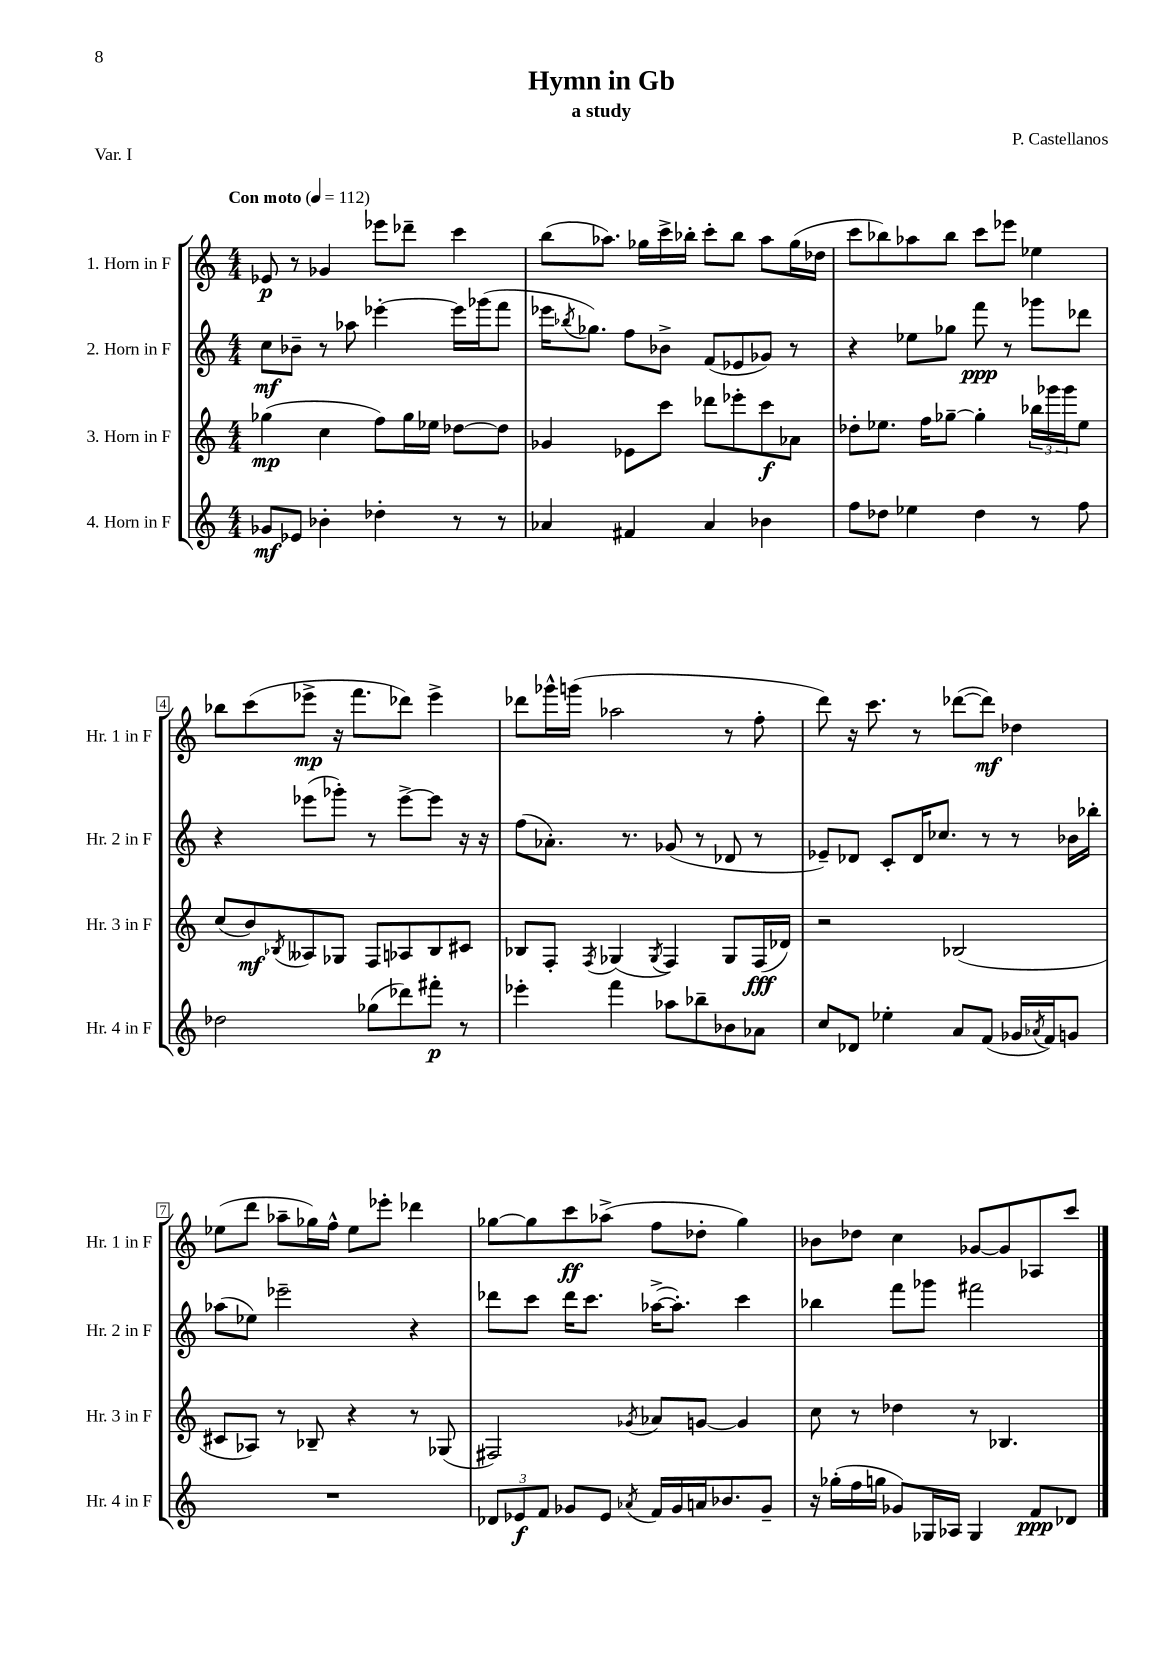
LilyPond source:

\header { title = "Hymn in Gb" composer = "P. Castellanos" subtitle = "a study" piece = "Var. I" }
<<
\new StaffGroup <<
\new Staff = "s0" \with { instrumentName = "1. Horn in F" shortInstrumentName = "Hr. 1 in F" } {
    \clef treble \key c \major \numericTimeSignature \time 4/4 \tempo "Con moto" 4 = 112
    ees'8\p r8 ges'4 ees'''8 des'''8-- c'''4 |
    b''8( aes''8.) ges''16 c'''16-> bes''16-. c'''8-. bes''8 aes''8 ges''16( des''16 |
    c'''8 bes''8) aes''8 bes''8 c'''8 ees'''8 ees''4 |
    bes''8 c'''8( ees'''8->\mp r16 f'''8. des'''8) ees'''4-> |
    des'''8 ges'''16-^ g'''16( aes''2 r8 f''8-. |
    d'''8) r16 c'''8. r8 des'''8~( des'''8\mf) des''4 |
    ees''8( d'''8 aes''8-- ges''16) f''16-^ ees''8 ees'''8-. des'''4 |
    ges''8~ ges''8 c'''8\ff aes''8->( f''8 des''8-. ges''4) |
    bes'8 des''8 c''4 ges'8~ ges'8 aes8 c'''8 \bar "|." |
}
\new Staff = "s1" \with { instrumentName = "2. Horn in F" shortInstrumentName = "Hr. 2 in F" } {
    \clef treble \key c \major \numericTimeSignature \time 4/4
    c''8\mf bes'8-- r8 aes''8 ees'''4~-. ees'''16 ges'''16( f'''8 |
    ees'''16 \acciaccatura { bes''8 } ges''8.) f''8 bes'8-> f'8( ees'8 ges'8) r8 |
    r4 ees''8 ges''8 f'''8\ppp r8 ges'''8 des'''8 |
    r4 ees'''8( ges'''8-.) r8 ees'''8~-> ees'''8 r16 r16 |
    f''8( aes'8.-.) r8. ges'8( r8 des'8 r8 |
    ees'8--) des'8 c'8-. des'16 ces''8. r8 r8 bes'16 bes''16-. |
    aes''8( ees''8) ees'''2-- r4 |
    des'''8 c'''8 des'''16 c'''8. aes''16~->( aes''8.-.) c'''4 |
    bes''4 f'''8 ges'''8 fis'''2 \bar "|." |
}
\new Staff = "s2" \with { instrumentName = "3. Horn in F" shortInstrumentName = "Hr. 3 in F" } {
    \clef treble \key c \major \numericTimeSignature \time 4/4
    ges''4\mp( c''4 f''8) ges''16 ees''16 des''8~ des''8 |
    ges'4 ees'8 c'''8 des'''8 ees'''8-. c'''8\f aes'8 |
    des''8-. ees''8. f''16 ges''8~-- ges''4-. \tuplet 3/2 { bes''16 ges'''16 ges'''16 } ees''8 |
    c''8( b'8\mf) \acciaccatura { bes8 } aeses8 ges8 f8 aes8 bes8 cis'8 |
    bes8 f8-. \acciaccatura { f8 } ges4( \acciaccatura { ges8 } f4) ges8 f16\fff( des'16) |
    r2 bes2( |
    cis'8 aes8) r8 bes8-- r4 r8 ges8( |
    fis2) \acciaccatura { ges'8 } aes'8 g'8~ g'4 |
    c''8 r8 des''4 r8 bes4. \bar "|." |
}
\new Staff = "s3" \with { instrumentName = "4. Horn in F" shortInstrumentName = "Hr. 4 in F" } {
    \clef treble \key c \major \numericTimeSignature \time 4/4
    ges'8\mf ees'8 bes'4-. des''4-. r8 r8 |
    aes'4 fis'4 aes'4 bes'4 |
    f''8 des''8 ees''4 des''4 r8 f''8 |
    des''2 ges''8( des'''8) fis'''8-.\p r8 |
    ees'''4-. f'''4 aes''8 bes''8-- bes'8 aes'8 |
    c''8 des'8 ees''4-. a'8 f'8( ges'16 \acciaccatura { aes'8 } f'16) g'8 |
    R1 |
    \tuplet 3/2 { des'8 ees'8\f f'8 } ges'8 ees'8 \acciaccatura { aes'8 } f'16 ges'16 a'16 bes'8. ges'8-- |
    r16 ges''16-.( f''16 g''16 ges'8) ges16 aes16 ges4 f'8\ppp des'8 \bar "|." |
}
>>
>>
\layout { \context { \Score \override BarNumber.stencil = #(make-stencil-boxer 0.1 0.3 ly:text-interface::print) } }
